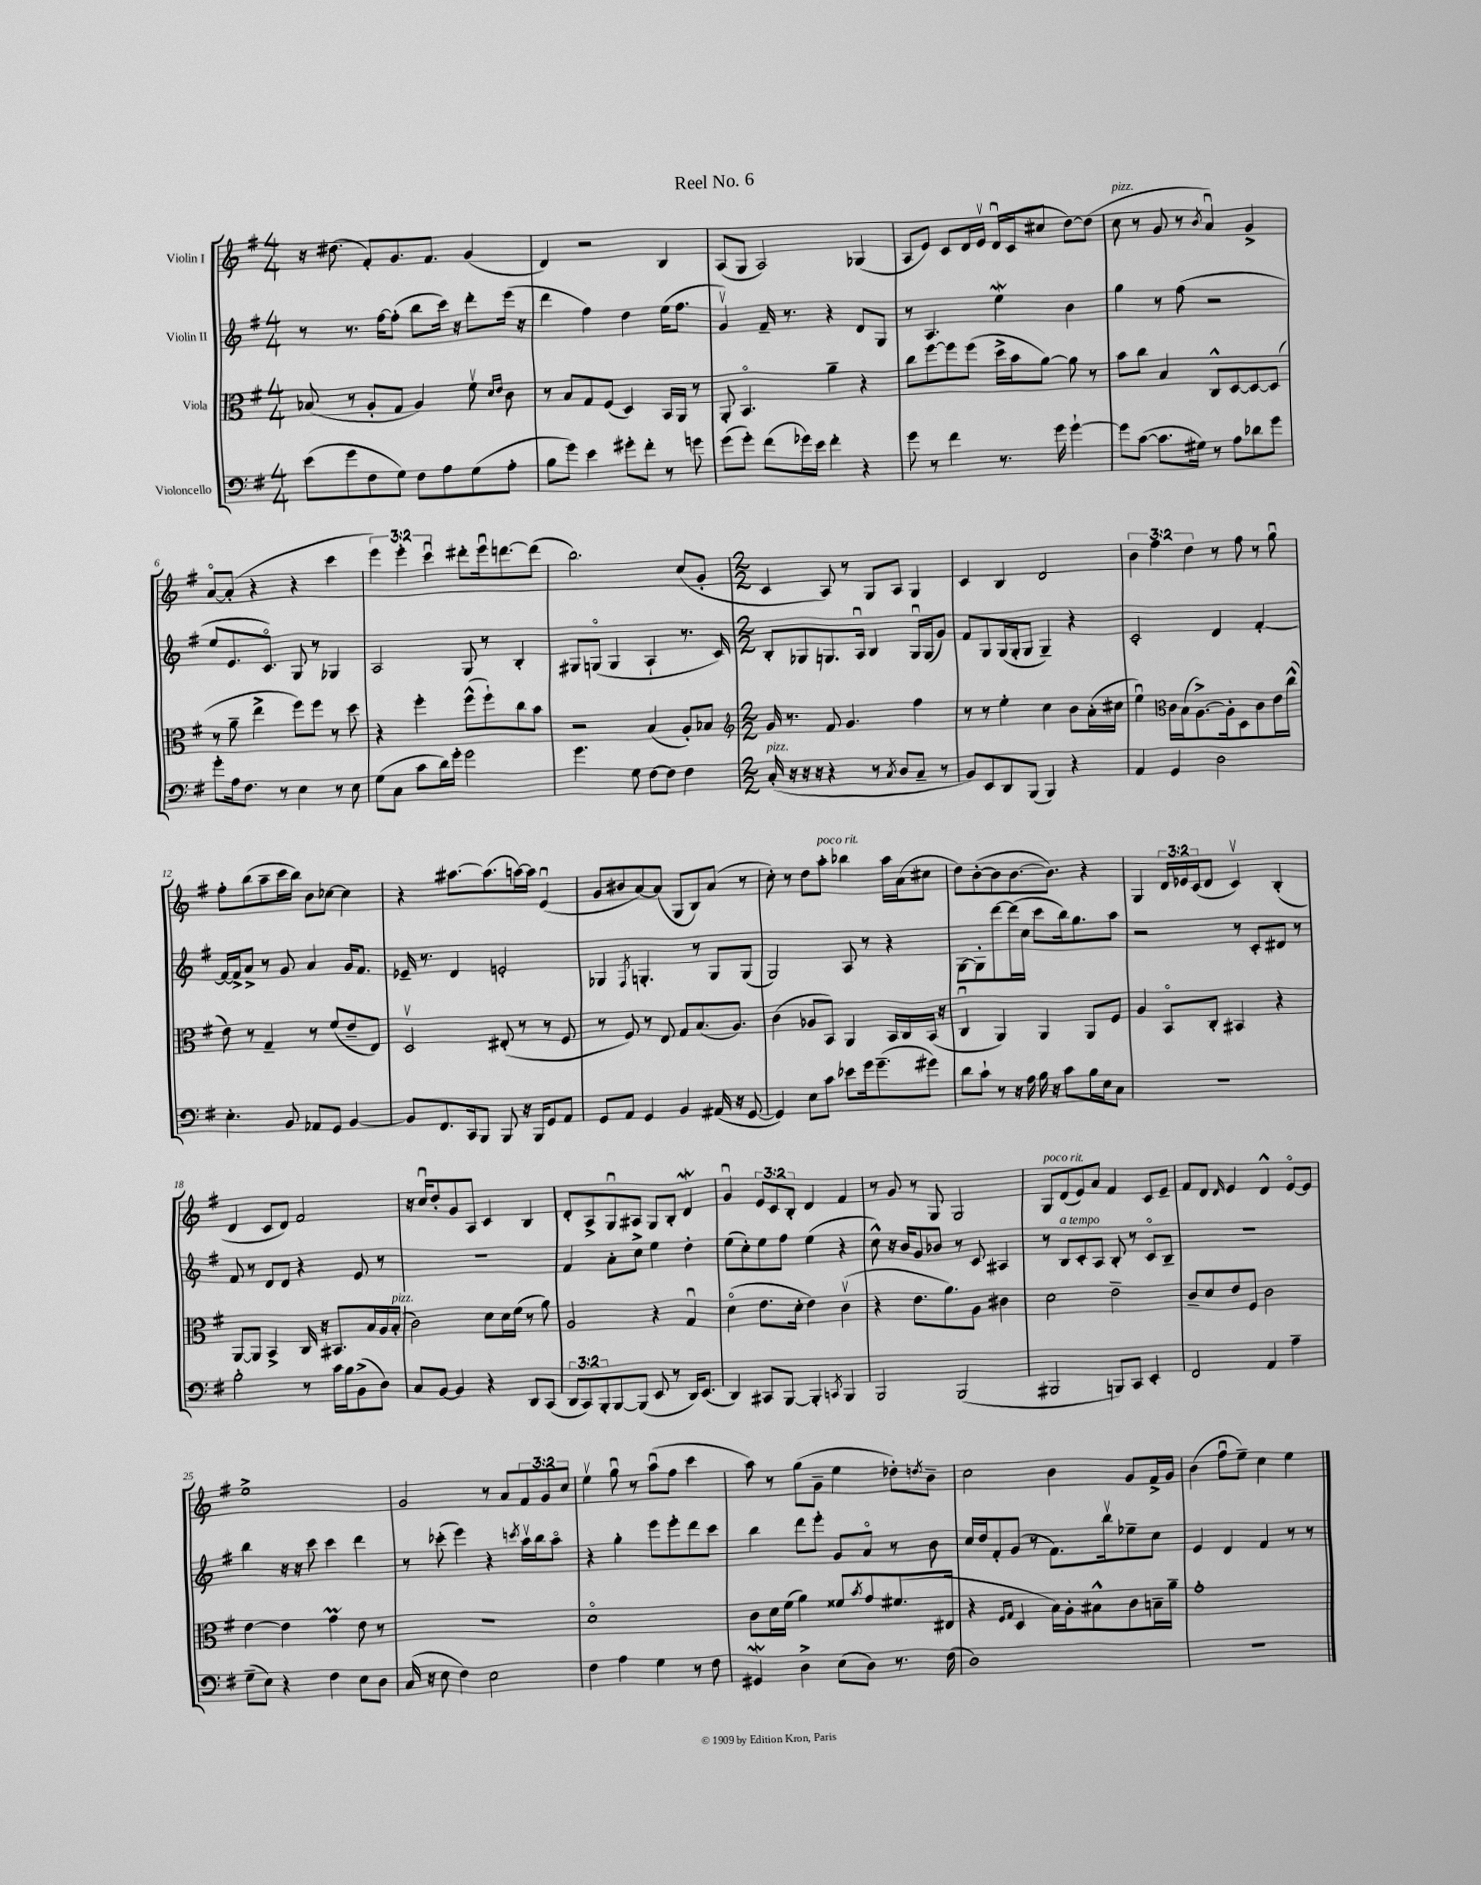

**kern	**kern	**kern	**kern
*staff4	*staff3	*staff2	*staff1
*clefF4	*clefC3	*clefG2	*clefG2
*k[f#]	*k[f#]	*k[f#]	*k[f#]
*M4/4	*M4/4	*M4/4	*M4/4
(8e	(8B-	8r	16r
.	.	.	(8.dd#
8g	8r	8.r	.
8F#	8A'	.	8f#')
.	.	[16ff#	.
8G)	8G	(8ff#']	8.g
8F#	4A)	8bb	.
.	.	.	8.f#
8A	.	16ccc)	.
.	.	16r	.
(8G	8f#v	8ddd'	(4g
.	16qqd	.	.
.	16qqe	.	.
8A'	8c	(16eee	.
.	.	16r	.
=	=	=	=
8B	8r	4ddd	4d)
8g)	8B	.	.
4e	8G	4ff#)	2r
.	(8F#	.	.
8g#'	4D)	4dd	.
8f#'	.	.	.
8r	16BB	(16ee	4B
.	16AA	8.ff#	.
8g	8r	.	.
=	=	=	=
(8g	8AA'	4gv)	(8A
8g')	4.BBo	.	8G
(8f#	.	16f#~	2A)
.	.	8.r	.
16g-)	.	.	.
16e	.	.	.
4f#'	4a~	4r	.
4r	4r	8d	(4G-
.	.	8G	.
=	=	=	=
8g	8cc	8r	8A
8r	[8ff#	4.A	8e)
4f#	8ff#]	.	8c
.	(8ff#	.	16d
.	.	.	16ev
8.r	16dd^	4ee	16du
.	16b	.	(16c
.	[8a)	.	8cc#
16g	.	.	.
[4g`	8a]	4b	[8dd)
.	8r	.	(8dd]
=	=	=	=
8g]	8b	4gg	8cc
([8c	8cc	.	8r
8.c]	4B	8r	8g
.	.	(8ff#	8r
16G#)	.	.	.
.	.	.	8qb
8r	8C^^	2r	4au)
8A	[8D	.	.
8d-	8D_	.	4g^
8g	(8D]	.	.
=	=	=	=
8g'	8r	8ee	[8ao
16A	8a~	8.e	(8a']
8.F#	.	.	.
.	4ee^	.	4r
.	.	8.co)	.
8r	.	.	.
4E	8ff#)	8G	4r
.	8ff#	8r	.
8r	8r	4G-	4ccc
8E	8dd	.	.
=	=	=	=
(8G	4r	2A	6eee)
8C	.	.	.
.	.	.	6eee'
8c	4ff#'	.	.
.	.	.	6cccu
16d)	.	.	.
16g'	.	.	.
2g	(8ff#^^	8G	8ddd#'
.	8ff#`)	8r	16eeeu
.	.	.	[8.ddd
.	8cc	4B'	.
.	8b	.	(8ddd]
=	=	=	=
4.g	2r	8G#	2.bb)
.	.	(8Go	.
.	.	4G	.
8G	.	.	.
[8F#	(4B	4A`	.
8F#]	.	.	.
4F#	8A')	8.r	(8cc
.	8B-	.	8g'
.	.	16c)	.
=	=	=	=
*	*clefG2	*	*
*M2/2	*M2/2	*M2/2	*M2/2
(16C'	16g	8B'	4c
16r	8.r	.	.
16r	.	8G-	.
16r	.	.	.
4r	8f#	8.G	8A)
.	4.g	.	8r
.	.	16Au	.
8r	.	4B	8G
8qC	.	.	.
8D	.	.	8A
8C~	4ff#	16Gu	4G
.	.	(16G	.
8r	.	8g)	.
=	=	=	=
8BB)	8r	8f#	4c
8EE	8r	8G	.
8DD	4ee'	(16G	4B
.	.	16G'	.
(8BBB	.	8G	.
4BBB)	4cc	4G~)	2d
4r	8b	4r	.
.	(16a'	.	.
.	16cc#	.	.
=	=	=	=
4AA	4eeu)	2c'	6b
.	.	.	6ff#
*	*clefC3	*	*
4GG	16c	.	.
.	(16B	.	.
.	.	.	6dd
.	[8.A^)	.	.
2D	.	4d	8r
.	16A']	.	.
.	8D	.	8ff#
.	8c	[4f#'	8r
.	16e	.	8ggu
.	(16cc^^	.	.
=	=	=	=
4.E'	8e)	16f#_	8ff#'
.	.	16f#^]	.
.	8r	8a^	(8bb
.	4G~	8r	8aa~
8BB	.	8g	16ccc
.	.	.	16bb)
8AA-	8r	4a	8b
8GG	(8f#	.	[8cc-
[4BB	8e~	16g	4cc-]
.	.	8.f#	.
.	8E)	.	.
=	=	=	=
8BB]	2Dv	16e-~	4r
.	.	8.r	.
8.FF#	.	.	.
.	.	4d	[8.aa#
16CC	.	.	.
8BBB	.	.	.
.	.	.	(8.aa#]
8BBB	(8E#'	2e'	.
16r	8r	.	[16aa)
16BBB	.	.	16aa]
8GG	8r	.	(4eu
8AA	8F#	.	.
=	=	=	=
8GG	8r	4G-	8g
8AA	8F#)	.	8b#
.	.	8qF#	.
4GG	8r	4.G'	[8a)
.	8E	.	(8a]
4BB	8G	.	8G
.	(8.B	8r	8B)
(16AA#	.	8G	(8a
16r	8.A)	.	.
[8GG	.	(8G	8r
=	=	=	=
4GG])	(4c	2G)	8cc')
.	.	.	8r
8E	8A-	.	8dd
8c	8BB)	.	8aa'
8e-	4AA	8A	4bb-
16g	.	8r	.
(8.g~	.	.	.
.	16BB	4r	16aa
.	16C	.	(16a
8g#)	(16BB	.	8cc#
.	16r	.	.
=	=	=	=
8d	4Cu	[8G	8dd)
8c`	.	8G']	([8b'
8r	4AA)	[8ddd	8b]
16r	.	(16ddd]	[8.b
16A	.	16cc	.
16B	4AA	8ccc	.
16r	.	.	8.b])
8c	.	16bb)	.
.	.	8.gg	.
16B	8AA	.	4r
16E	.	.	.
8C	8F#	8aa	.
=	=	=	=
1r	4A	2r	4G
.	8BBo	.	24d
.	.	.	24e-
.	.	.	(24c
.	8C'	.	8d
.	4BB#	8r	4cv)
.	.	8c'	.
.	4r	8d#	(4B'
.	.	8r	.
=	=	=	=
2B'	[8AA	8f#	4d
.	8AA]	8r	.
.	4BB^	8d	8c
.	.	8d	8d)
8r	16C	4r	2f#
.	16r	.	.
16c	8.BB#	.	.
16B	.	.	.
(8BB^	.	8e	.
.	16B	.	.
8D)	16A	8r	.
.	(16B'	.	.
=	=	=	=
8C	2c)	1r	16r
.	.	.	16ccu
[8BB	.	.	8dd'
4BB]	.	.	8g
.	.	.	8A
4r	8d	.	4c
.	16d	.	.
.	(16f#	.	.
8DD	8r	.	4B
(8CC	8a)	.	.
=	=	=	=
12DD	2A	4f#	8d'
12CC)	.	.	.
.	.	.	8A^
12BBB'	.	.	.
[8BBB	.	8a'	8Gu
(8BBB]	.	8cc^	8A#
8EE	4r	4ee	8G
8r	.	.	8B'
16DD)	4Gu	4dd'	4d
(8.EE	.	.	.
=	=	=	=
4DD)	(4do	(8ee	4gu
.	.	8cc')	.
8CC#	8.e	8ee	12e
.	.	.	12c
[8BBB	.	8ff#	.
.	.	.	12B'
.	16d'	.	.
4BBB']	4e)	(4ee	4d
8qCC	.	.	.
4BBB	(4cv	4r	4f#
=	=	=	=
2BBB	4r	8cc^^)	8r
.	.	16r	8g
.	.	16b	.
.	8.e	8g	8r
.	.	8b-	8G
.	8.a)	.	.
(2BBB	.	8r	2G
.	8A	8c	.
.	4c#	4A#	.
=	=	=	=
2BBB#	2d	8r	8G
.	.	8B	(8d
.	.	8c'	8e)
.	.	8A	8a
8BBB)	2e~	8B'	4f#
8CC	.	8r	.
4EE'	.	8co	8c
.	.	8B~	8e~
=	=	=	=
2FF#	8c~	1r	8f#
.	8d	.	8d
.	.	.	16qqd
.	8e	.	4e
.	8F#	.	.
4AA	2c	.	4d^^
4A~	.	.	[8eo
.	.	.	8e]
=	=	=	=
(8G~	[4e	4bb	1ee^
8E)	.	.	.
4r	4e]	16r	.
.	.	16r	.
.	.	8ccc	.
4F#	4g	4ccc	.
8E	8e	4ddd	.
8D	8r	.	.
=	=	=	=
(16C	1r	8r	2g
16r	.	.	.
8E	.	(8ccc-'	.
4F#)	.	4eee)	.
2E	.	4r	8r
.	.	.	8a
.	.	8qccc	.
.	.	16aav	12f#
.	.	16bb	.
.	.	.	12g
.	.	8aao	.
.	.	.	12cc
=	=	=	=
4F#	1do	4r	4eev
4A	.	4gg'	8ggu
.	.	.	8r
4G	.	8eee	(8aau
.	.	8eee'	8ff#
8r	.	8ddd	4ccc
8F#	.	8ccc	.
=	=	=	=
4GG#	8c	4bb	8aa)
.	16d	.	8r
.	(16f#	.	.
4D^	4a)	8ddd	(8gg
.	.	8eee'	8g~
(8E	8f##	8g	4ee
.	8qb	.	.
8D)	8g	8ao	.
8.r	(8.f#	8r	8dd-')
.	.	.	8qdd
.	.	8b	8b~
(16F#	16E#	.	.
=	=	=	=
1D)	4r	16cc	2cc
.	.	16dd	.
.	.	8f#'	.
.	16qqF#	.	.
.	16qqG	.	.
.	4D	(8g	.
.	.	8r	.
.	16B)	8.f#)	4b
.	16A'	.	.
.	8B#^^	.	.
.	.	16bbv	.
.	8c	8ee-~	8g
.	16B~	8cc	16f#^
.	16a~	.	16g
=	=	=	=
1r	1g'	4e	(4b
.	.	4d	8ff#u
.	.	.	8ee~)
.	.	4f#	4cc
.	.	8r	4ee
.	.	8r	.
==	==	==	==
*-	*-	*-	*-
